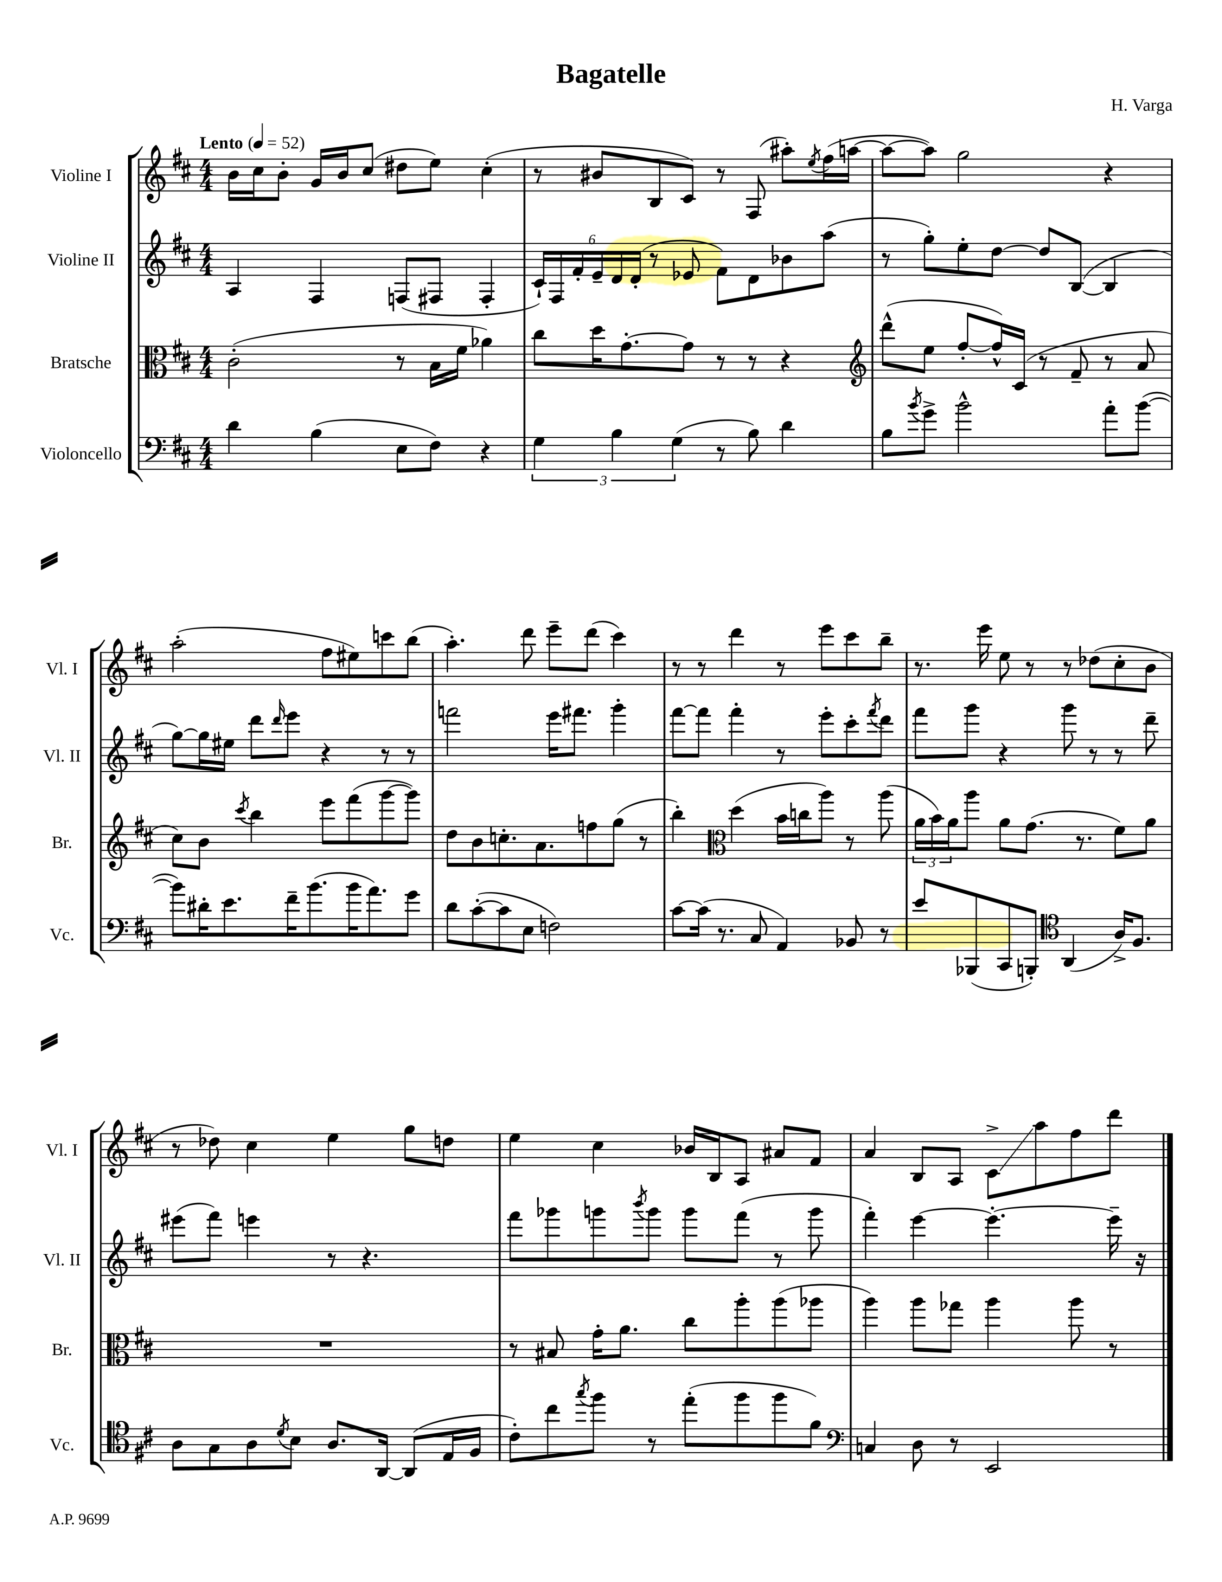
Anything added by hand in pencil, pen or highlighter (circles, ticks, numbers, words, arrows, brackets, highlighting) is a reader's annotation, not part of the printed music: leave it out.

**kern	**kern	**kern	**kern
*staff4	*staff3	*staff2	*staff1
*clefF4	*clefC3	*clefG2	*clefG2
*k[f#c#]	*k[f#c#]	*k[f#c#]	*k[f#c#]
*M4/4	*M4/4	*M4/4	*M4/4
*MM52	*MM52	*MM52	*MM52
4d\	(2c#'\	4A/	16b\LL
.	.	.	16cc#\J
.	.	.	8b'\J
(4B\	.	4F#/	16g/LL
.	.	.	16b/J
.	.	.	(8cc#/J
8E\L	8r	(8F/L	8dd#\L
8F#\J)	16B\LL	8F#/J	8ee\J)
.	16f#\JJ	.	.
4r	4a-\)	4F#'/	(4cc#'\
=	=	=	=
6G\	8cc#\L	24c#`/LL)	8r
.	.	24F#/	.
.	.	24f#'/	.
.	16dd\K	24e~/	8b#/L
6B\	.	24d/	.
.	[8.g'\	.	.
.	.	(24d'/JJ	.
.	.	8r	8B/
(6G\	.	.	.
.	8g\]J	8e-/	8c#/J)
8r	8r	8f#\L)	8r
8B\)	8r	8d\	(8F#/
4d\	4r	8b-\	8aa#'\L)
.	.	.	8qee/
.	.	(8aa\J	(16ff#\L
.	.	.	[16aa\JJ
=	=	=	=
*	*clefG2	*	*
8B\L	(8ddd^^\L	8r	8aa\_L
8qb/	.	.	.
8g^\J	8ee\J	8gg'\L)	8aa\]J)
2b^^\	[8ff#'/L	8ee'\	2gg\
.	16ff#^^/]L)	[8dd\J	.
.	(16c#/JJ	.	.
.	8r	8dd/]L	.
.	8f#~/	([8B/J	.
8a'\L	8r	4B/]	4r
([8b\J	8a/	.	.
=	=	=	=
8b\]L)	8cc#\L)	[8gg\L)	(2aa'\
16d#'\K	8b\J	16gg\]L	.
8.e\	.	16ee#\JJ	.
.	8qccc#/	.	.
.	4bb\	8ddd\L	.
.	.	16qqddd/	.
16f#~\K	.	8eee\J	.
(8.b\	.	.	.
.	8eee\L	4r	8ff#\L
16b\K	(8fff#\	.	8ee#\)
8.a\)	.	.	.
.	[8ggg\	8r	8ccc\
8g\J	8ggg\]J)	8r	(8bb\J
=	=	=	=
8d\L	8dd\L	2fff\	4.aa'\)
([8c#'\	8b\	.	.
8c#\]	8.cc'\	.	.
8E\J	.	.	8ddd\
.	8.a\	.	.
2F\)	.	16eee\LK	8eee~\L
.	.	8.fff#\J	.
.	8ff\	.	(8ddd\J
.	(8gg\J	4ggg'\	4ccc#\)
.	8r	.	.
=	=	=	=
[8c#\L	4bb'\)	[8fff#\L	8r
(16c#\]Jk	.	8fff#\]J	8r
8.r	.	.	.
*	*clefC3	*	*
.	(4dd\	4fff#'\	4ddd\
8C#/	.	.	.
4AA/)	16b\LL	8r	8r
.	16cc\J	.	.
.	8aa\J)	8eee'\L	8eee\L
8BB-/	8r	8ccc#'\	8ccc#\
.	.	8qfff#/	.
8r	(8aa\	8ddd\J	8bb~\J
=	=	=	=
8e/L	24a\LL	8fff#\L	8.r
.	24b\)	.	.
.	24a\J	.	.
(8BBB-/	8aa\J	8ggg\J	.
.	.	.	16eee\
8CC#/	8a\L	4r	8ee\
8BBB'/J)	(8.g\J	.	8r
*clefC4	*	*	*
(4AA/	.	8ggg\	8r
.	8.r	.	.
.	.	8r	(8dd-\L
16A^/LK)	8f#\L)	8r	8cc#'\
8.F#/J	.	.	.
.	8a\J	8ddd~\	8b\J
=	=	=	=
8A\L	1r	(8eee#\L	8r
8G\	.	8fff#\J)	8dd-\)
8A\	.	4eee\	4cc#\
8qd/	.	.	.
8B\J	.	.	.
8.A/L	.	8r	4ee\
.	.	4.r	.
[16AA/Jk	.	.	.
(8AA/]L	.	.	8gg\L
16E/L	.	.	8dd\J
16F#/JJ	.	.	.
=	=	=	=
8c#'\L)	8r	8fff#\L	4ee\
8cc#\	8B#/	8ggg-\	.
8qgg/	.	.	.
8ff#\J	16g'\LK	8ggg\	4cc#\
.	8.a\J	.	.
.	.	8qbbb/	.
8r	.	8ggg\J	.
(8ee'\L	8cc#\L	8ggg\L	16b-/LL
.	.	.	16B/J
8ff#\	8aa'\	(8fff#\J	8A/J
8ff#\	(8aa\	8r	8a#/L
8f#\J)	8aa-\J	8ggg\	8f#/J
=	=	=	=
*clefF4	*	*	*
4C/	4aa\)	4fff#'\)	4a/
8D\	8aa\L	[4eee\	8B/L
8r	8gg-\J	.	8A/J
2EE/	4aa\	4.eee'\_	8c#^\L
.	.	.	8aa\
.	8aa\	.	8ff#\
.	8r	16eee~\]	8ddd\J
.	.	16r	.
==	==	==	==
*-	*-	*-	*-
